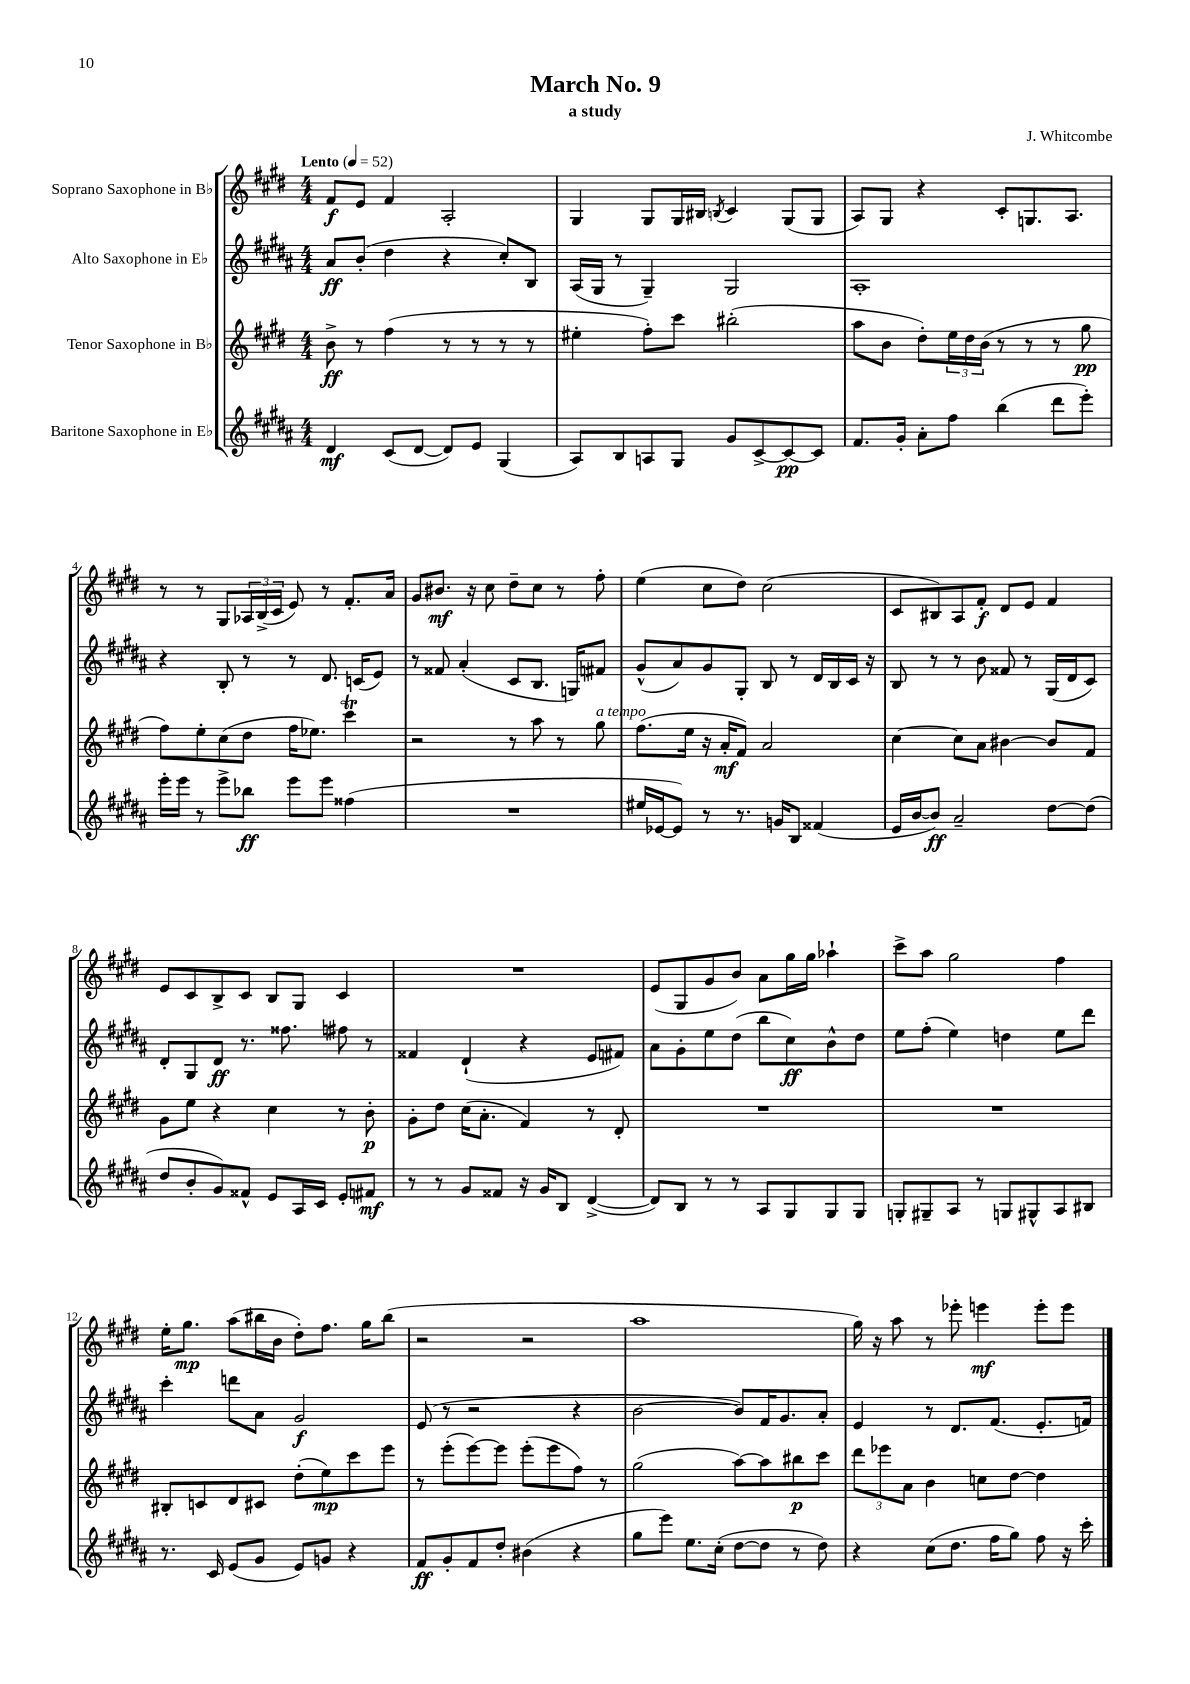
\header { title = "March No. 9" composer = "J. Whitcombe" subtitle = "a study" }
<<
\new StaffGroup <<
\new Staff = "s0" \with { instrumentName = "Soprano Saxophone in Bb" } {
    \clef treble \key e \major \numericTimeSignature \time 4/4 \tempo "Lento" 4 = 52
    fis'8\f e'8 fis'4 a2-. |
    gis4 gis8 gis16 bis16 \acciaccatura { b8 } cis'4 gis8( gis8 |
    a8) gis8 r4 cis'8-. g8. a8. |
    r8 r8 gis8 \tuplet 3/2 { aes16 b16->( cis'16 } e'8) r8 fis'8.-. a'16 |
    gis'8 bis'8.\mf r16 cis''8 dis''8-- cis''8 r8 fis''8-. |
    e''4( cis''8 dis''8) cis''2( |
    cis'8 bis8) a8 fis'8-.\f dis'8 e'8 fis'4 |
    e'8 cis'8 b8-> cis'8 b8 gis8 cis'4 |
    R1 |
    e'8( gis8 gis'8 b'8) a'8 gis''16 gis''16 aes''4-! |
    cis'''8-> a''8 gis''2 fis''4 |
    e''16-. gis''8.\mp a''8( bis''16 b'16 dis''8-.) fis''8. gis''16 bis''8( |
    r2 r2 |
    a''1 |
    gis''16) r16 a''8 r8 ees'''8-. e'''4\mf e'''8-. e'''8 \bar "|." |
}
\new Staff = "s1" \with { instrumentName = "Alto Saxophone in Eb" } {
    \clef treble \key b \major \numericTimeSignature \time 4/4
    ais'8\ff b'8-.( dis''4 r4 cis''8-.) b8 |
    ais16( gis16 r8 gis4--) gis2 |
    ais1-. |
    r4 b8-. r8 r8 dis'8. c'16( e'8) |
    r8 fisis'8 ais'4-.( cis'8 b8. g16) fis'8 |
    gis'8-^( ais'8) gis'8 gis8-. b8 r8 dis'16 b16 cis'16 r16 |
    b8 r8 r8 b'8 fisis'8 r8 gis16( dis'16 cis'8) |
    dis'8-. gis8 dis'8\ff r8. fisis''8. fis''8 r8 |
    fisis'4 dis'4-!( r4 e'8 fis'8) |
    ais'8 gis'8-. e''8 dis''8( b''8 cis''8\ff) b'8-^ dis''8 |
    e''8 fis''8-.( e''4) d''4 e''8 dis'''8 |
    cis'''4-. d'''8 ais'8 gis'2\f |
    e'8( r8 r2 r4 |
    b'2~ b'8) fis'16 gis'8. ais'8-. |
    e'4 r8 dis'8. fis'8.( e'8.-. f'16) \bar "|." |
}
\new Staff = "s2" \with { instrumentName = "Tenor Saxophone in Bb" } {
    \clef treble \key e \major \numericTimeSignature \time 4/4
    b'8->\ff r8 fis''4( r8 r8 r8 r8 |
    eis''4-. fis''8-.) cis'''8 bis''2-.( |
    a''8 b'8 dis''8-.) \tuplet 3/2 { e''16 dis''16 b'16( } r8 r8 r8 gis''8\pp |
    fis''8) e''8-. cis''8( dis''8 fis''16 ees''8.) cis'''4\trill |
    r2 r8 a''8 r8 gis''8^\markup { \italic "a tempo" } |
    fis''8.( e''16 r16 a'16-.\mf fis'8) a'2 |
    cis''4~ cis''8 a'8 bis'4~ bis'8 fis'8 |
    gis'8 e''8 r4 cis''4 r8 b'8-.\p |
    gis'8-. dis''8 cis''16( a'8.-. fis'4) r8 dis'8-. |
    R1 |
    R1 |
    bis8-. c'8 dis'8 cis'8 dis''8-.( e''8\mp) cis'''8 e'''8 |
    r8 e'''8-.( e'''8~) e'''8 e'''8-.( e'''8 fis''8) r8 |
    gis''2( a''8~) a''8 bis''8\p cis'''8 |
    \tuplet 3/2 { dis'''8 ees'''8 a'8 } b'4 c''8 dis''8~ dis''4 \bar "|." |
}
\new Staff = "s3" \with { instrumentName = "Baritone Saxophone in Eb" } {
    \clef treble \key b \major \numericTimeSignature \time 4/4
    dis'4\mf cis'8( dis'8~ dis'8) e'8 gis4( |
    ais8) b8 a8 gis8 gis'8 cis'8~-> cis'8~\pp cis'8 |
    fis'8. gis'16-. ais'8-. fis''8 b''4( dis'''8 e'''8-.) |
    e'''16-. e'''16 r8 e'''8-> bes''8\ff e'''8 e'''8 fisis''4( |
    R1 |
    eis''16 ees'16~ ees'8) r8 r8. g'16 b8 fisis'4( |
    e'16 b'16~ b'8\ff) ais'2-- dis''8~ dis''8( |
    dis''8 b'8-. gis'8) fisis'8-^ e'8 ais16 cis'16 e'8-. fis'8\mf |
    r8 r8 gis'8 fisis'8 r16 gis'16 b8 dis'4~->( |
    dis'8) b8 r8 r8 ais8 gis8 gis8 gis8 |
    g8-. gis8-- ais8 r8 g8 gis8-^ ais8 bis8 |
    r8. cis'16 e'8( gis'8 e'8) g'8 r4 |
    fis'8\ff gis'8-. fis'8 dis''8-. bis'4( r4 |
    gis''8 e'''8) e''8. cis''16-.( dis''8~ dis''8 r8 dis''8) |
    r4 cis''8( dis''8. fis''16 gis''8) fis''8 r16 cis'''16-. \bar "|." |
}
>>
>>
